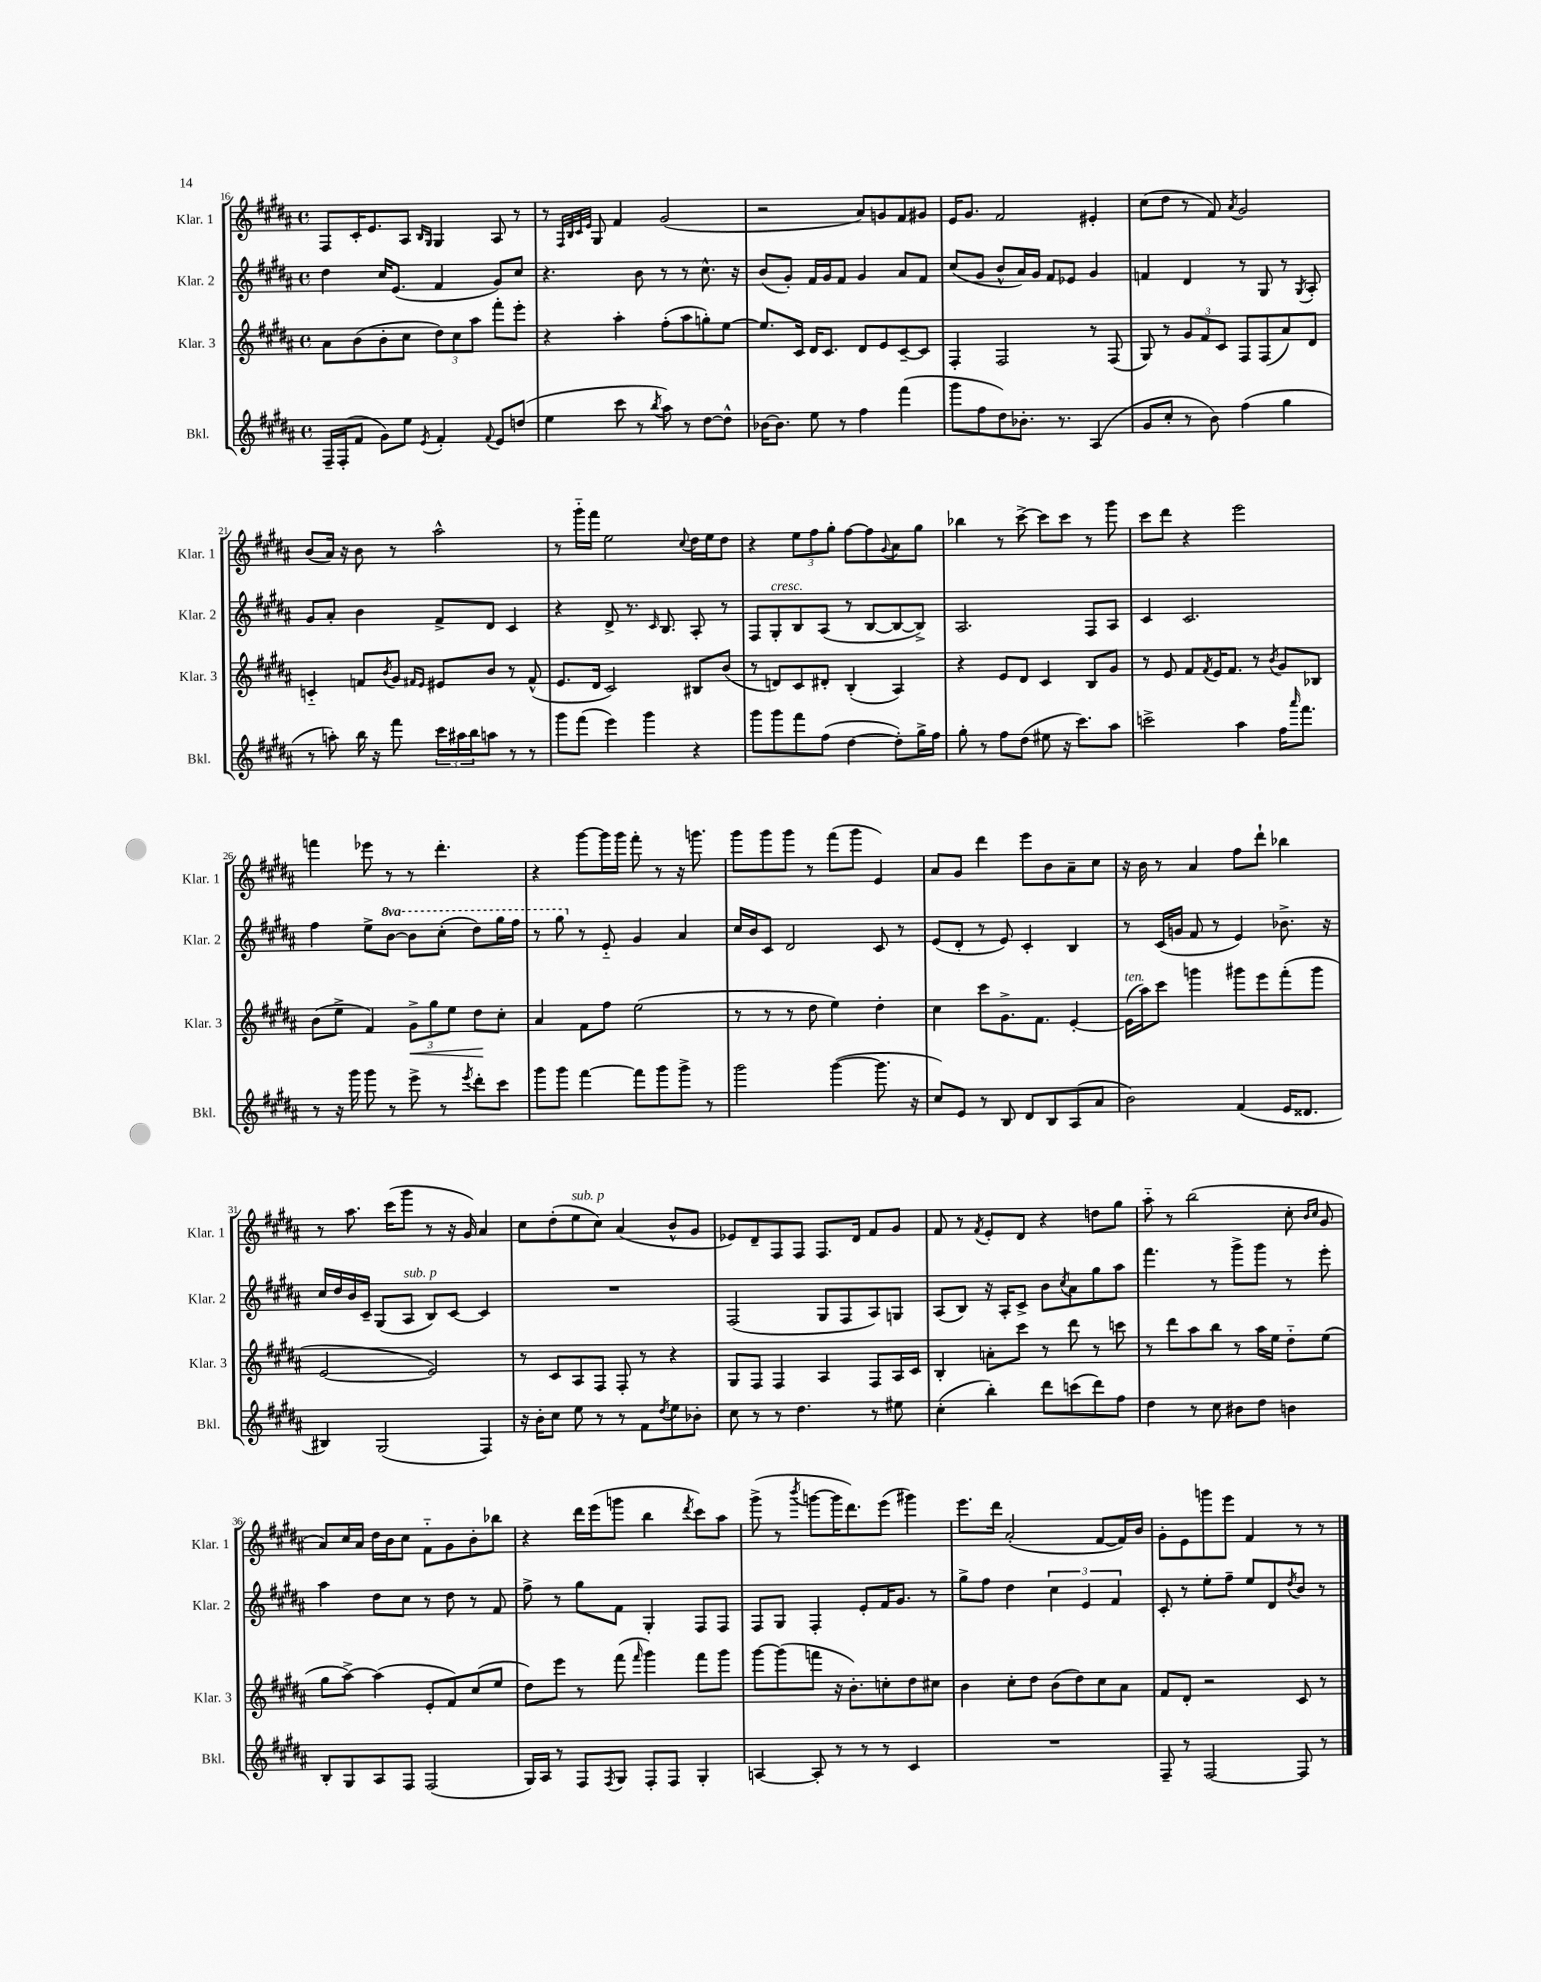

**kern	**kern	**dynam	**kern	**kern
*part4	*part3	*part3	*part2	*part1
*staff4	*staff3	*staff3	*staff2	*staff1
*I"Bkl.	*I"Klar. 3	*	*I"Klar. 2	*I"Klar. 1
*I'Bkl.	*I'Klar. 3	*	*I'Klar. 2	*I'Klar. 1
*clefG2	*clefG2	*	*clefG2	*clefG2
*k[f#c#g#d#a#]	*k[f#c#g#d#a#]	*	*k[f#c#g#d#a#]	*k[f#c#g#d#a#]
*M4/4	*M4/4	*	*M4/4	*M4/4
*met(c)	*met(c)	*	*met(c)	*met(c)
=16	=16	=16	=16	=16
16F#~/LL	8a#\L	.	4dd#\	8F#/L
(16F#'/J	.	.	.	.
8f#/J	(8b\	.	.	16c#'/K
.	.	.	.	8.e/
8g#\L)	8b'\	.	16cc#/KL	.
.	.	.	(8.e/J	.
8ee\J	8cc#\J	.	.	8A#/J
.	.	.	.	16qqB/LL
8qe/	.	.	.	16qqG#/JJ
4f#'/	12dd#\L)	.	4f#/	4G#/
.	12cc#\	.	.	.
.	12aa#\J	.	.	.
8qqf#/	.	.	.	.
8e/L	8fff#'\L	.	8g#/L)	8A#/
(8ddn/J	8eee'\J	.	8cc#/J	8r
=17	=17	=17	=17	=17
4ee\	4r	.	4.r	8r
.	.	.	.	32qqF#/LLL
.	.	.	.	32qqB/
.	.	.	.	32qqc#/
.	.	.	.	32qqe/JJJ
.	.	.	.	8G#/
8ccc#\	4aa#'\	.	.	4f#/
8r	.	.	8b\	.
8qbb/	.	.	.	.
8aa#\)	(8ff#'\L	.	8r	(2g#/
8r	8aa#\	.	8r	.
[8dd#\L	8ggn'\)	.	8.cc#^^\	.
8dd#^^\J]	[8ee\J	.	.	.
.	.	.	16r	.
=18	=18	=18	=18	=18
[16b-X\KL	8.ee/L]	.	(8b/L	2r
8.b-\J]	.	.	.	.
.	.	.	8g#'/J)	.
.	16c#/Jk	.	.	.
8ee\	16d#/KL	.	16f#/LL	.
.	8.c#/J	.	16g#/J	.
8r	.	.	8f#/J	.
4ff#\	8d#/L	.	4g#/	8a#/L)
.	8e/	.	.	8gn/
(4fff#\	[8c#~/	.	8a#/L	8f#/
.	8c#/J]	.	8f#/J	8g#X/J
=19	=19	=19	=19	=19
8ggg#\L	4F#'/	.	(8cc#/L	16e/KL
.	.	.	.	8.g#/J
8ff#\	.	.	8g#/J	.
8dd#\)	2F#/	.	8b^^/L	2f#/
8.b-X'\J	.	.	16a#/L)	.
.	.	.	16g#/JJ	.
.	.	.	8f#/L	.
8.r	.	.	.	.
.	.	.	8e-X/J	.
(4A#/	8r	.	4g#/	4e#X'/
.	(8F#/	.	.	.
=20	=20	=20	=20	=20
8g#/L	8G#/)	.	4fn/	(8cc#\L
8cc#'/J	8r	.	.	8dd#\J
8r	12g#/L	.	4d#/	8r
.	12f#/	.	.	.
8b\)	.	.	.	8f#/)
.	12c#/J	.	.	.
.	.	.	.	8qa#/
(4ff#\	8F#/L	.	8r	2g#/
.	(8F#/	.	8G#/	.
4gg#\	8a#/)	.	8r	.
.	.	.	8qG#/	.
.	8d#/J	.	8A#'/	.
!!LO:LB:g=z
=21	=21	=21	=21	=21
8r	4cn/	.	8g#/L	(8b/L
8aan'\)	.	.	8a#'/J	16a#/Jk)
.	.	.	.	16r
16bb\	8fn/L	.	4b\	8b\
16r	.	.	.	.
.	8qb/	.	.	.
8fff#\	8g#/J	.	.	8r
.	16qqf#X/LL	.	.	.
.	16qqe/JJ	.	.	.
24ccc#\LL	8e#X/L	.	8f#^/L	2aa#^^\
24aa#X\	.	.	.	.
24bb\J	.	.	.	.
8aan\J	8b/J	.	8d#/J	.
8r	8r	.	4c#/	.
8r	(8f#^^/	.	.	.
=22	=22	=22	=22	=22
8ggg#\L	8.e/L	.	4r	8r
(8fff#\J	.	.	.	16ggg#\LL
.	16d#/Jk	.	.	16fff#\JJ
4eee\)	2c#/)	.	8d#^/	2ee\
.	.	.	8.r	.
4ggg#\	.	.	.	.
.	.	.	16qqc#/	.
.	.	.	8.B/	.
.	.	.	.	8qqcc#/
4r	8B#X/L	.	8A#'/	16dd#\LL
.	.	.	.	16ee\J
.	(8b/J	.	8r	8dd#\J
=23	=23	=23	=23	=23
8ggg#\L	8r	.	8F#/L	4r
!	!	!	!LO:TX:a:i:t=cresc.	!
8ggg#\	8dn/L)	.	8G#'/	.
8fff#\	8c#/	.	8B/	12ee\L
.	.	.	.	12ff#\
(8ff#\J	8d#X'/J	.	(8A#/J	.
.	.	.	.	12gg#'\J
[4dd#\	(4B'/	.	8r	[8ff#\L
.	.	.	[8B/L	8ff#\]
.	.	.	.	8qqg#/
8dd#'\L])	4A#/)	.	8B/_	8a#\
16gg#^\L	.	.	8B^/J])	8gg#\J
16ff#\JJ	.	.	.	.
=24	=24	=24	=24	=24
8gg#'\	4r	.	2.A#/	4bb-X\
8r	.	.	.	.
8ff#\L	8e/L	.	.	8r
(8dd#\J	8d#/J	.	.	[8ccc#^\
8ee#X\	4c#/	.	.	8ccc#\L]
16r	.	.	.	8ccc#\J
8.ccc#\L)	.	.	.	.
.	8B/L	.	8F#/L	8r
8aa#\J	8g#/J	.	8A#/J	8ggg#\
=25	=25	=25	=25	=25
2cccn^\	8r	.	4c#/	8ccc#\L
.	8e/	.	.	8ddd#\J
.	8f#/L	.	2.c#/	4r
.	8qf#/	.	.	.
.	16e/K	.	.	.
.	8.f#/J	.	.	.
4aa#\	.	.	.	2eee\
.	8r	.	.	.
.	8qb/	.	.	.
16ff#\KL	8g#/L	.	.	.
16qqaaa#/	.	.	.	.
8.fff#\J	.	.	.	.
.	8B-X/J	.	.	.
!!LO:LB:g=z
=26	=26	=26	=26	=26
8r	(8b\L	.	4ff#\	4fffn\
16r	8ee^\J	.	.	.
16ggg#\	.	.	.	.
8ggg#\	4f#/)	.	8ee^\L	8eee-X\
*	*	*	*8va	*
8r	.	.	[8bb\J	8r
!	!	!LO:HP:b	!	!
8eee^\	12g#^\L	<	8bb\L]	8r
.	12gg#\	.	.	.
8r	.	.	(8ccc#'\J	4.ddd#'\
.	12ee\J	.	.	.
8qeee/	.	.	.	.
8ddd#'\L	8dd#\L	.	8ddd#\L)	.
8ccc#\J	8cc#'\J	[	16ggg#\L	.
.	.	.	16fff#\JJ	.
=27	=27	=27	=27	=27
8ggg#\L	4a#/	.	8r	4r
8ggg#\J	.	.	8ggg#\	.
*	*	*	*X8va	*
[4fff#\	8f#\L	.	8r	[8ggg#\L
.	8ff#\J	.	8e/	16ggg#\L]
.	.	.	.	16ggg#\JJ
8fff#\L]	(2ee\	.	4g#/	8fff#'\
8ggg#\	.	.	.	8r
8ggg#^\J	.	.	4a#/	16r
.	.	.	.	8.gggn\
8r	.	.	.	.
=28	=28	=28	=28	=28
2ggg#\	8r	.	16cc#/LL	8ggg#\L
.	.	.	16b/J	.
.	8r	.	8c#/J	8ggg#\
.	8r	.	2d#/	8ggg#\J
.	8dd#\	.	.	8r
([4ggg#\	4ee\)	.	.	(8fff#\L
.	.	.	.	8ggg#\J
8.ggg#\]	4dd#'\	.	8c#/	4e/)
.	.	.	8r	.
16r	.	.	.	.
=29	=29	=29	=29	=29
8cc#/L)	4cc#\	.	(8e/L	8a#/L
8e/J	.	.	8d#'/J	8g#/J
8r	8ccc#\L	.	8r	4ddd#\
8B/	8.g#^\	.	8e/)	.
8d#/L	.	.	4c#'/	8eee\L
.	8.f#\J	.	.	.
8B/	.	.	.	8b\
(8A#/	[4e'/	.	4B/	8a#~\
8a#/J	.	.	.	8cc#\J
=30	=30	=30	=30	=30
!	!LO:TX:a:i:t=ten.	!	!	!
2b\)	(16e\LL]	.	8r	16r
.	16aa#\J)	.	.	16b\
.	8ccc#\J	.	(16c#/LL	8r
.	.	.	16gn/JJ	.
.	4gggn\	.	8f#/	4a#/
.	.	.	8r	.
(4f#/	8ggg#X\L	.	4e/)	8ff#\L
.	8eee\	.	.	8ddd#`\J
16e/KL	(8fff#'\	.	8.b-X^\	4bb-X\
8.d##X/J	.	.	.	.
.	8ggg#\J	.	.	.
.	.	.	16r	.
!!LO:LB:g=z
=31	=31	=31	=31	=31
4B#X/)	[2e/	.	16cc#/LL	8r
.	.	.	16dd#/	.
.	.	.	16b/	8.aa#\
.	.	.	16c#~/JJ	.
(2G#/	.	.	(8G#/L	.
.	.	.	.	(16ccc#\KL
!	!	!	!LO:TX:a:i:t=sub. p	!
.	.	.	8A#/J	8ggg#\J
.	2e/])	.	8B/L)	8r
.	.	.	[8c#/J	16r
.	.	.	.	16g#/)
4F#/)	.	.	4c#/]	4a#/
=32	=32	=32	=32	=32
16r	8r	.	1r	8cc#\L
16b'\KL	.	.	.	.
8cc#\J	8c#/L	.	.	(8dd#'\
!	!	!	!	!LO:TX:a:i:t=sub. p
8ee\	8A#/	.	.	8ee\
8r	8F#/J	.	.	8cc#\J)
8r	8F#'/	.	.	(4a#/
8f#\L	8r	.	.	.
8qdd#/	.	.	.	.
8ee\	4r	.	.	8b^^/L
8b-X'\J	.	.	.	8g#/J
=33	=33	=33	=33	=33
8cc#\	8G#/L	.	(2F#/	8e-X/L)
8r	8F#/J	.	.	8d#~/
8r	4F#/	.	.	8F#/
4.dd#\	.	.	.	8F#/J
.	4A#/	.	8G#/L	8.F#/L
.	.	.	8F#/	.
.	.	.	.	16d#/Jk
8r	8F#/L	.	8A#/)	8f#/L
8ee#X\	16A#/L	.	8Gn/J	8g#/J
.	16c#/JJ	.	.	.
=34	=34	=34	=34	=34
(4cc#'\	4B'/	.	(8A#/L	8f#/
.	.	.	8B/J)	8r
.	.	.	.	8qf#/
4bb'\)	8an'\L	.	16r	8e'/L
.	.	.	16A#'/KL	.
.	8ccc#\J	.	8c#^/J	8d#/J
8ddd#\L	8r	.	8b\L	4r
.	.	.	8qcc#/	.
(8cccn\	8ddd#\	.	8a#\	.
8ddd#\)	8r	.	8gg#\	8ddn\L
8ff#\J	8cccn\	.	8aa#\J	8gg#\J
=35	=35	=35	=35	=35
4dd#\	8r	.	4.fff#\	8aa#\
.	8ddd#\L	.	.	8r
8r	8aa#\	.	.	(2bb\
8cc#\	8bb\J	.	8r	.
8b#X\L	8r	.	8ggg#^\L	.
8dd#\J	16aa#\LL	.	8ggg#\J	.
.	16ee\JJ	.	.	.
4bn\	8dd#\L	.	8r	8cc#'\
.	.	.	.	16qqb/LL
.	.	.	.	16qqcc#/JJ
.	(8ee\J	.	8eee'\	8g#/
!!LO:LB:g=z
=36	=36	=36	=36	=36
8B'/L	8gg#\L	.	4aa#\	8a#/L)
8G#/	[8aa#^\J)	.	.	16cc#/L
.	.	.	.	16a#/JJ
8A#/	(4aa#\]	.	8dd#\L	16dd#\LL
.	.	.	.	16b\J
8F#/J	.	.	8cc#\J	8cc#\J
(2F#/	8e'/L	.	8r	8f#\L
.	8f#/)	.	8dd#\	8g#\
.	(8cc#/	.	8r	8b'\
.	8ee/J	.	8f#/	8bb-X\J
=37	=37	=37	=37	=37
16G#/LL)	8dd#\L)	.	8ff#^\	4r
16A#/JJ	.	.	.	.
8r	8eee\J	.	8r	.
8F#/L	8r	.	8gg#\L	16ddd#\LL
.	.	.	.	(16eee\J
8qF#/	.	.	.	.
8G#/J	(8fff#\	.	8f#\J	8gggn\J
.	16qqfff#/	.	.	.
8F#'/L	4ggg#\)	.	4G#'/	4bb\
8F#/J	.	.	.	.
.	.	.	.	8qddd#/
4G#'/	8fff#\L	.	8F#/L	8ccc#\L)
.	8ggg#\J	.	8F#/J	8aa#\J
=38	=38	=38	=38	=38
[4An/	[8ggg#\L	.	8F#/L	(8ggg#^\
.	(8ggg#\]	.	8G#/J	8r
.	.	.	.	8qbbb/
8A'/]	8fffn\J	.	4F#'/	[8gggn\L
8r	16r	.	.	16ggg\K]
.	8.b'\L)	.	.	8.ddd#\)
8r	.	.	8e'/L	.
8r	8ccn'\	.	16f#/K	(8eee\J
.	.	.	8.g#/J	.
4c#/	8dd#\	.	.	4ggg#X\)
.	8cc#X\J	.	8r	.
=39	=39	=39	=39	=39
1r	4b\	.	8gg#^\L	8.eee\L
.	.	.	8ff#\J	.
.	.	.	.	16ddd#\Jk
.	8cc#'\L	.	4dd#\	(2a#'/
.	8dd#\J	.	.	.
.	(8b\L	.	6cc#\	.
.	8dd#\)	.	.	.
.	.	.	6e/	.
.	8cc#\	.	.	[8f#/L
.	.	.	6f#/	.
.	8a#\J	.	.	16f#/L])
.	.	.	.	16b/JJ
=40	=40	=40	=40	=40
8F#~/	8f#/L	.	8c#'/	8g#'\L
8r	8d#'/J	.	8r	8e\
[2F#/	2r	.	8ee'\L	8gggn\
.	.	.	8ff#~\J	8eee\J
.	.	.	8ee/L	4f#/
.	.	.	8d#/	.
.	.	.	8qdd#/	.
8F#/]	8c#/	.	8b/J	8r
8r	8r	.	8r	8r
==	==	==	==	==
*-	*-	*-	*-	*-
